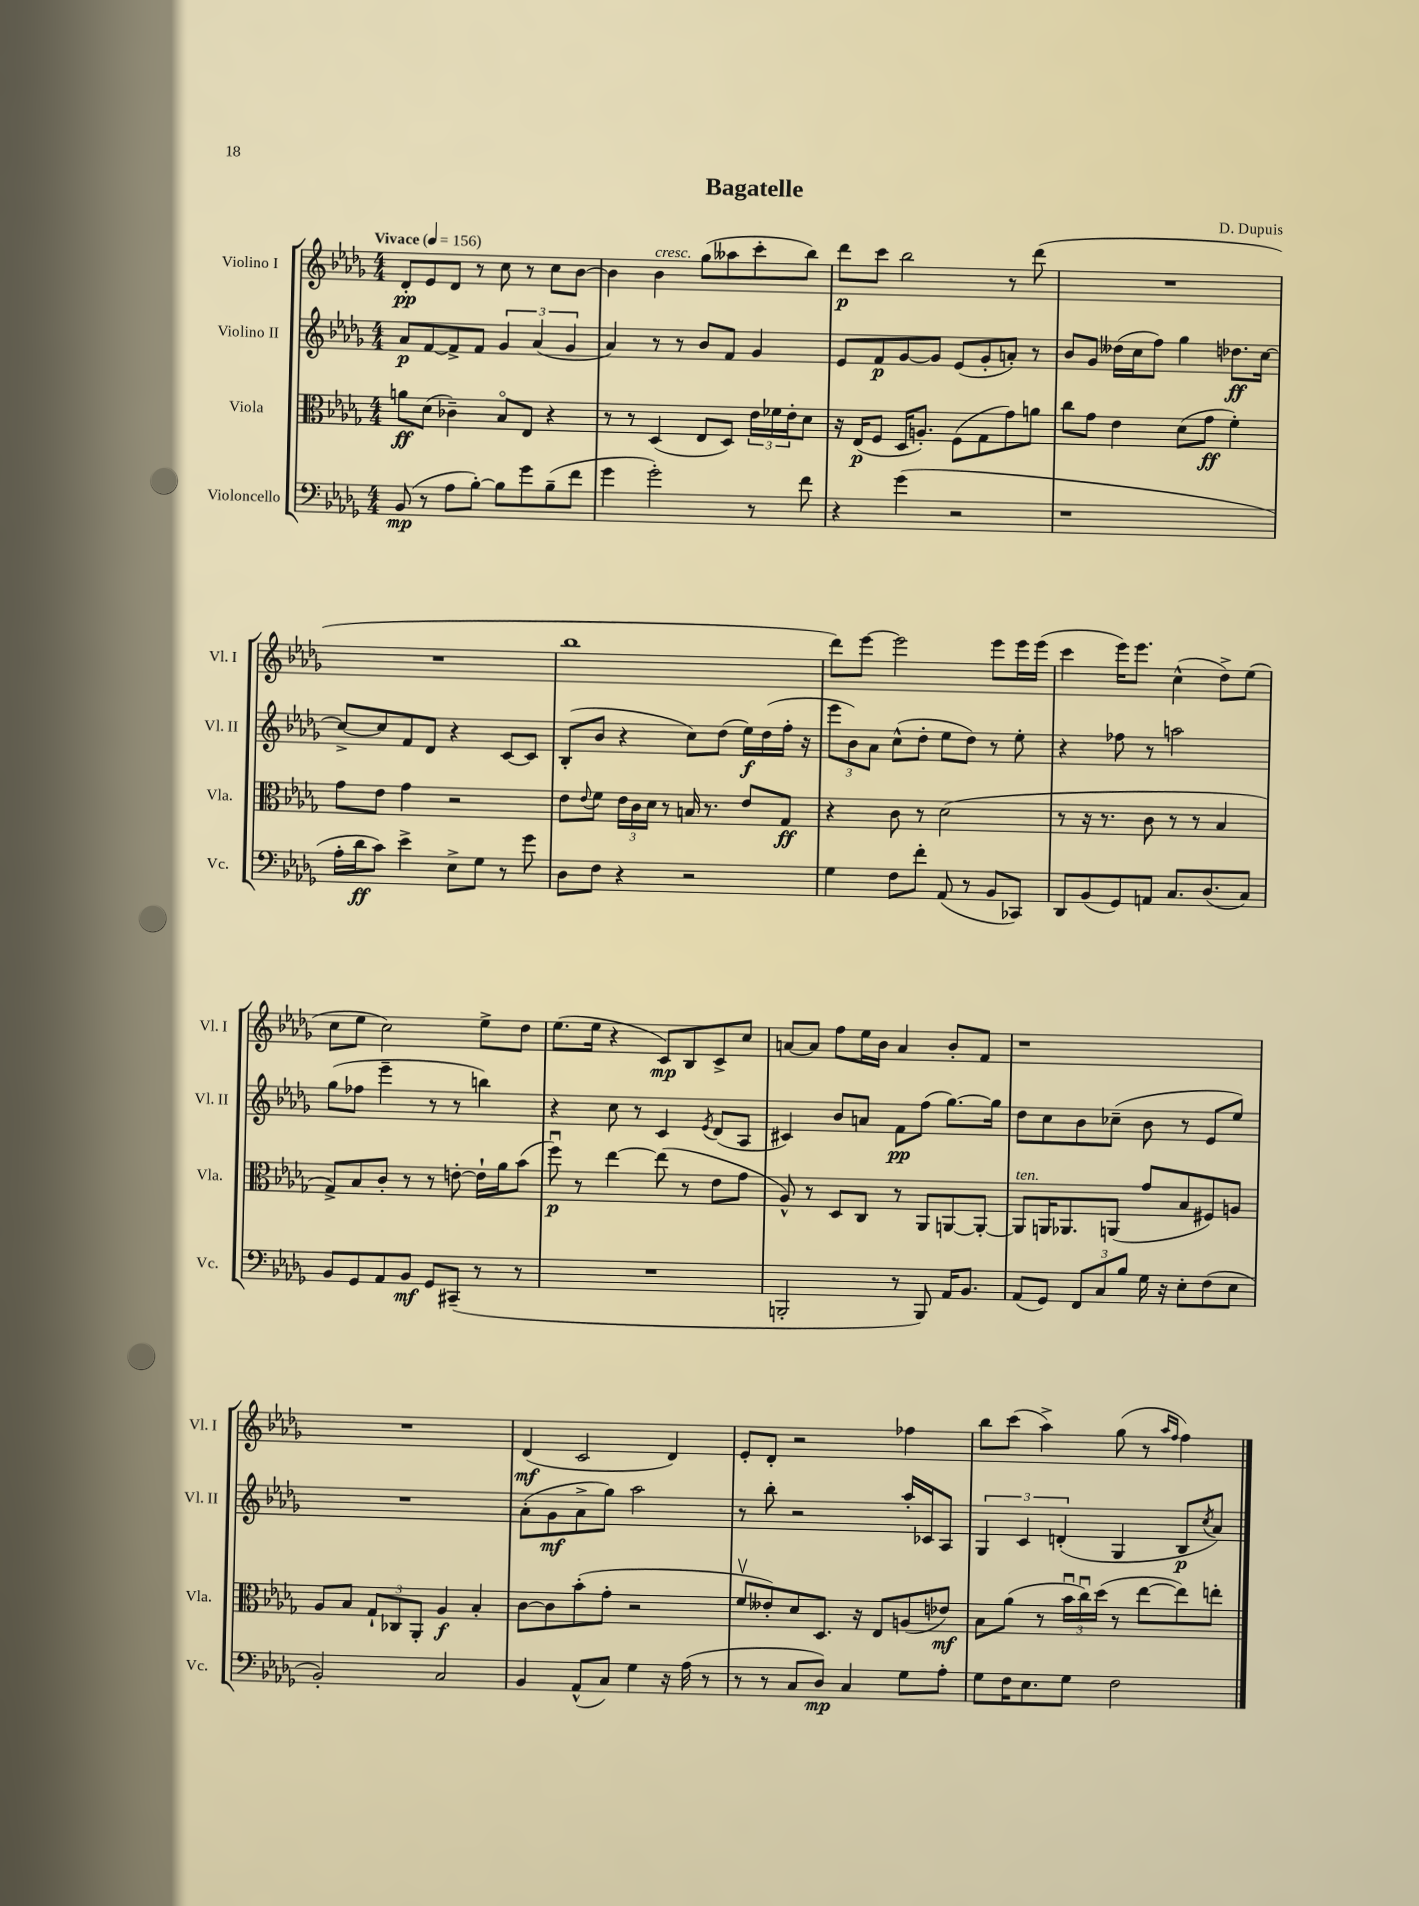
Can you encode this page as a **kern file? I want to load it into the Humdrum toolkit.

**kern	**kern	**kern	**kern
*staff4	*staff3	*staff2	*staff1
*clefF4	*clefC3	*clefG2	*clefG2
*k[b-e-a-d-g-]	*k[b-e-a-d-g-]	*k[b-e-a-d-g-]	*k[b-e-a-d-g-]
*M4/4	*M4/4	*M4/4	*M4/4
*MM156	*MM156	*MM156	*MM156
(8BB-	8a	8a-	8d-'
8r	(8d-	[8f	8e-
8A-	4c-~)	8f^]	8d-
[8B-')	.	8f	8r
8B-]	8B-o	6g-	8cc
8g-	8E-	.	8r
.	.	(6a-	.
(8B-~	4r	.	8cc
.	.	6g-	.
8f	.	.	[8b-
=	=	=	=
4g-	8r	4a-)	4b-]
.	8r	.	.
2g-')	(4D-	8r	4b-
.	.	8r	.
.	8E-	8b-	(8gg-
.	8D-)	8f	8aa--
8r	24e-	4g-	8ccc'
.	24f-	.	.
.	24e-'	.	.
8f	8d-	.	8bb-)
=	=	=	=
4r	16r	8e-	8ddd-
.	(16E-	.	.
.	8F	8f	8ccc
(4g-	16D-	[8g-	2bb-
.	8.A')	.	.
.	.	8g-]	.
2r	(8F	(8e-	.
.	8G-	8g-'	.
.	8g-)	8a')	8r
.	8a	8r	(8ddd-
=	=	=	=
1r	8cc	8b-	1r
.	8g-	8g-	.
.	4e-	(16dd--	.
.	.	16cc	.
.	.	8ff)	.
.	(8d-	4gg-	.
.	8g-	.	.
.	4f')	8.dd-	.
.	.	[16cc	.
=	=	=	=
16A-'	8g-	8cc^_	1r
16d-	.	.	.
8c)	8e-	8cc]	.
4e-^	4g-	8f	.
.	.	8d-	.
8E-^	2r	4r	.
8G-	.	.	.
8r	.	[8c	.
8g-	.	8c]	.
=	=	=	=
8D-	8e-	(8B-'	1bb-
.	8qqe-	.	.
8F	8f	8b-	.
4r	24e-	4r	.
.	24c	.	.
.	24d-	.	.
.	8r	.	.
2r	16B	8cc)	.
.	8.r	.	.
.	.	(8dd-	.
.	8e-	16ee-)	.
.	.	(16dd-	.
.	8G-	16ff'	.
.	.	16r	.
=	=	=	=
4G-	4r	12eee-	8ddd-)
.	.	12b-)	.
.	.	.	[8eee-
.	.	12a-	.
8F	8c	(8cc^^	2eee-]
8f'	8r	8dd-'	.
(8AA-	(2d-	8ee-	.
8r	.	8dd-)	.
8BB-	.	8r	8eee-
8CC-)	.	8ee-'	16eee-
.	.	.	(16eee-
=	=	=	=
8DD-	8r	4r	4ccc
(8BB-	16r	.	.
.	8.r	.	.
8GG-)	.	8ff-	16eee-)
.	.	.	8.eee-
8AA	8c	8r	.
8.C	8r	2aa	(4cc^^
.	8r	.	.
(8.D-	.	.	.
.	4B-	.	8dd-^)
8C)	.	.	(8ee-
=	=	=	=
8BB-	8G-^)	(8gg-	8cc
8GG-	8B-	8ff-	8ee-
8AA-	8c'	4eee-~	2cc)
8BB-	8r	.	.
8GG-	8r	8r	.
(8CC#~	[8e'	8r	.
8r	16e`]	4bb)	8ee-^
.	16a-	.	.
8r	(8b-	.	8dd-
=	=	=	=
1r	8ffu)	4r	(8.ee-
.	8r	.	.
.	.	.	16ee-
.	[4ee-	8cc	4r
.	.	8r	.
.	(8ee-]	4c	8c)
.	8r	.	8B-
.	.	8qe-	.
.	8e-	(8d-	8c^
.	8g-	8A-	8cc
=	=	=	=
2BBB'	8A-^^)	4c#)	[8a
.	8r	.	8a]
.	8D-	8b-	8ff
.	8C	8a	16ee-
.	.	.	16b-
8r	8r	8f	4a
8BBB)	8AA-	(8ff	.
16AA-	[8AA	[8.gg-)	8b-'
8.BB-	.	.	.
.	8AA'_	.	8f
.	.	16gg-]	.
=	=	=	=
(8AA-	8AA]	8dd-	1r
8GG-)	16AA	8cc	.
.	8.AA-	.	.
12FF	.	8b-	.
12C	.	.	.
.	(8AA	(8cc-~	.
12B-	.	.	.
16G-	8g-	8b-	.
16r	.	.	.
8E-'	8B-	8r	.
(8F	8F#)	8e-	.
8E-	8A	8ee-)	.
=	=	=	=
2BB-')	8A-	1r	1r
.	8B-	.	.
.	12G-`	.	.
.	12C-	.	.
.	12AA-'	.	.
2C	4A-	.	.
.	4B-'	.	.
=	=	=	=
4BB-	[8c	(8a-'	(4d-
.	8c]	8g-	.
(8AA-^^	(8b-'	8a-^	2c
8C)	8g-'	8gg-)	.
4G-	2r	2aa-	.
16r	.	.	4d-)
(16A-	.	.	.
8r	.	.	.
=	=	=	=
8r	8fv	8r	8e-'
8r	8e--')	8bb-'	8d-'
8C	8d-	2r	2r
8D-)	8.D-	.	.
4C	.	.	.
.	16r	.	.
.	8E-	.	.
8G-	(8A	16aa-'	4ff-
.	.	16c-	.
8A-'	8e-)	8A-	.
=	=	=	=
8G-	8B-	6G-	8bb-
16F	(8a-	.	(8ccc
.	.	6c	.
8.E-	.	.	.
.	8r	.	4aa-^)
.	.	(6d'	.
8G-	24b-u	.	.
.	24ccu)	.	.
.	(24dd-	.	.
2F	8r	4G-	(8gg-
.	[8ee-	.	8r
.	.	.	16qqaa-
.	.	.	16qqff
.	8ee-])	8B-	4ff)
.	.	8qcc	.
.	8ee'	8a-)	.
==	==	==	==
*-	*-	*-	*-
